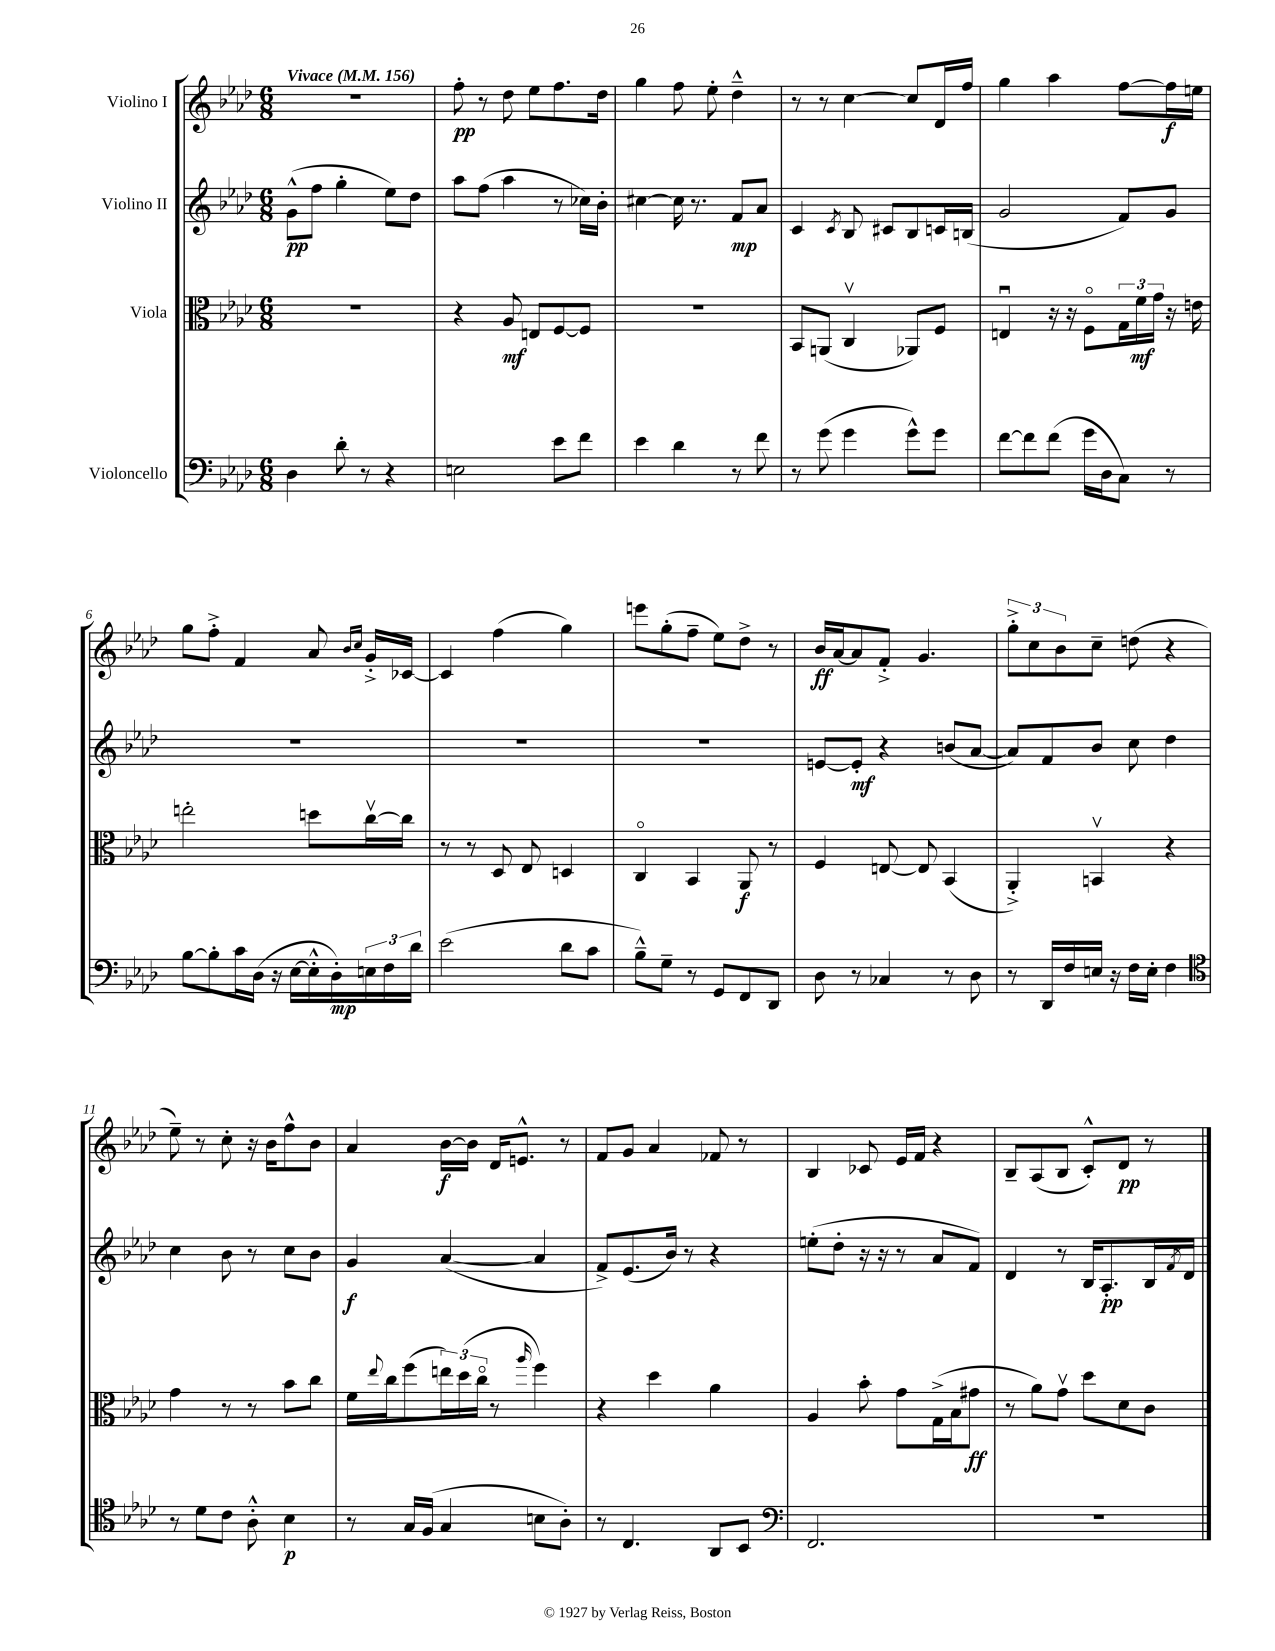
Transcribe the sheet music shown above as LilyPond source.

<<
\new StaffGroup <<
\new Staff = "s0" \with { instrumentName = "Violino I" } {
    \clef treble \key aes \major \numericTimeSignature \time 6/8 \tempo "Vivace" 4 = 156
    R2. |
    f''8-.\pp r8 des''8 ees''8 f''8. des''16 |
    g''4 f''8 ees''8-. des''4---^ |
    r8 r8 c''4~ c''8 des'16 f''16 |
    g''4 aes''4 f''8~ f''16\f e''16 |
    g''8 f''8-.-> f'4 aes'8 \grace { bes'16 c''16 } g'16-.-> ces'16~ |
    ces'4 f''4( g''4) |
    e'''8 g''8-.( f''8-- ees''8) des''8-> r8 |
    bes'16\ff aes'16~ aes'8 f'8-.-> g'4. |
    \tuplet 3/2 { g''8-.-> c''8 bes'8 } c''8-- d''8( r4 |
    ees''8--) r8 c''8-. r16 bes'16 f''8-^ bes'8 |
    aes'4 bes'16~\f bes'16 des'16 e'8.-^ r8 |
    f'8 g'8 aes'4 fes'8 r8 |
    bes4 ces'8 ees'16 f'16 r4 |
    bes8-- aes8( bes8 c'8-.-^) des'8\pp r8 \bar "|." |
}
\new Staff = "s1" \with { instrumentName = "Violino II" } {
    \clef treble \key aes \major \numericTimeSignature \time 6/8
    g'8-^\pp( f''8 g''4-. ees''8) des''8 |
    aes''8 f''8( aes''4 r8 ces''16) bes'16-. |
    cis''4~ cis''16 r8. f'8\mp aes'8 |
    c'4 \acciaccatura { c'8 } bes8 cis'8 bes8 c'16 b16( |
    g'2 f'8) g'8 |
    R2. |
    R2. |
    R2. |
    e'8~ e'8-.\mf r4 b'8( aes'8~ |
    aes'8) f'8 bes'8 c''8 des''4 |
    c''4 bes'8 r8 c''8 bes'8 |
    g'4\f aes'4~( aes'4 |
    f'8->) ees'8.( bes'16) r8 r4 |
    e''8-.( des''8-. r16 r16 r8 aes'8 f'8) |
    des'4 r8 bes16 aes8.-.\pp bes16 \acciaccatura { f'8 } des'16 \bar "|." |
}
\new Staff = "s2" \with { instrumentName = "Viola" } {
    \clef alto \key aes \major \numericTimeSignature \time 6/8
    R2. |
    r4 aes8\mf e8 f8~ f8 |
    R2. |
    bes,8 a,8( c4\upbow aes,8) f8 |
    e4\downbow r16 r16 f8\flageolet \tuplet 3/2 { g16 f'16\mf g'16 } r16 e'16 |
    e''2-. d''8 c''16~\upbow c''16 |
    r8 r8 des8 ees8 d4 |
    c4\flageolet bes,4 aes,8\f r8 |
    f4 e8~ e8 bes,4( |
    aes,4-.->) b,4\upbow r4 |
    g'4 r8 r8 bes'8 c''8 |
    f'16 \appoggiatura { ees''8 } c''16 f''8( \tuplet 3/2 { e''16) des''16( c''16\flageolet } r8 \grace { aes''16 } f''4) |
    r4 des''4 aes'4 |
    aes4 bes'8-. g'8 g16->( bes16 gis'8\ff |
    r8 aes'8) g'8\upbow des''8 des'8 c'8 \bar "|." |
}
\new Staff = "s3" \with { instrumentName = "Violoncello" } {
    \clef bass \key aes \major \numericTimeSignature \time 6/8
    des4 des'8-. r8 r4 |
    e2 ees'8 f'8 |
    ees'4 des'4 r8 f'8 |
    r8 g'8( g'4 g'8-^) g'8 |
    f'8~ f'8 f'8( g'16 des16 c8) r8 |
    bes8~ bes8-. c'16 des16( r16 ees16~ ees16-.-^ des16-.\mp) \tuplet 3/2 { e16 f16 des'16 } |
    ees'2( des'8 c'8 |
    bes8---^) g8-- r8 g,8 f,8 des,8 |
    des8 r8 ces4 r8 des8 |
    r8 des,16 f16 e16 r16 f16 e16-. f4 |
    \clef tenor r8 des'8 c'8 aes8-.-^ bes4\p |
    r8 g16 f16( g4 b8 aes8-.) |
    r8 c4. aes,8 bes,8 |
    \clef bass f,2. |
    R2. \bar "|." |
}
>>
>>
